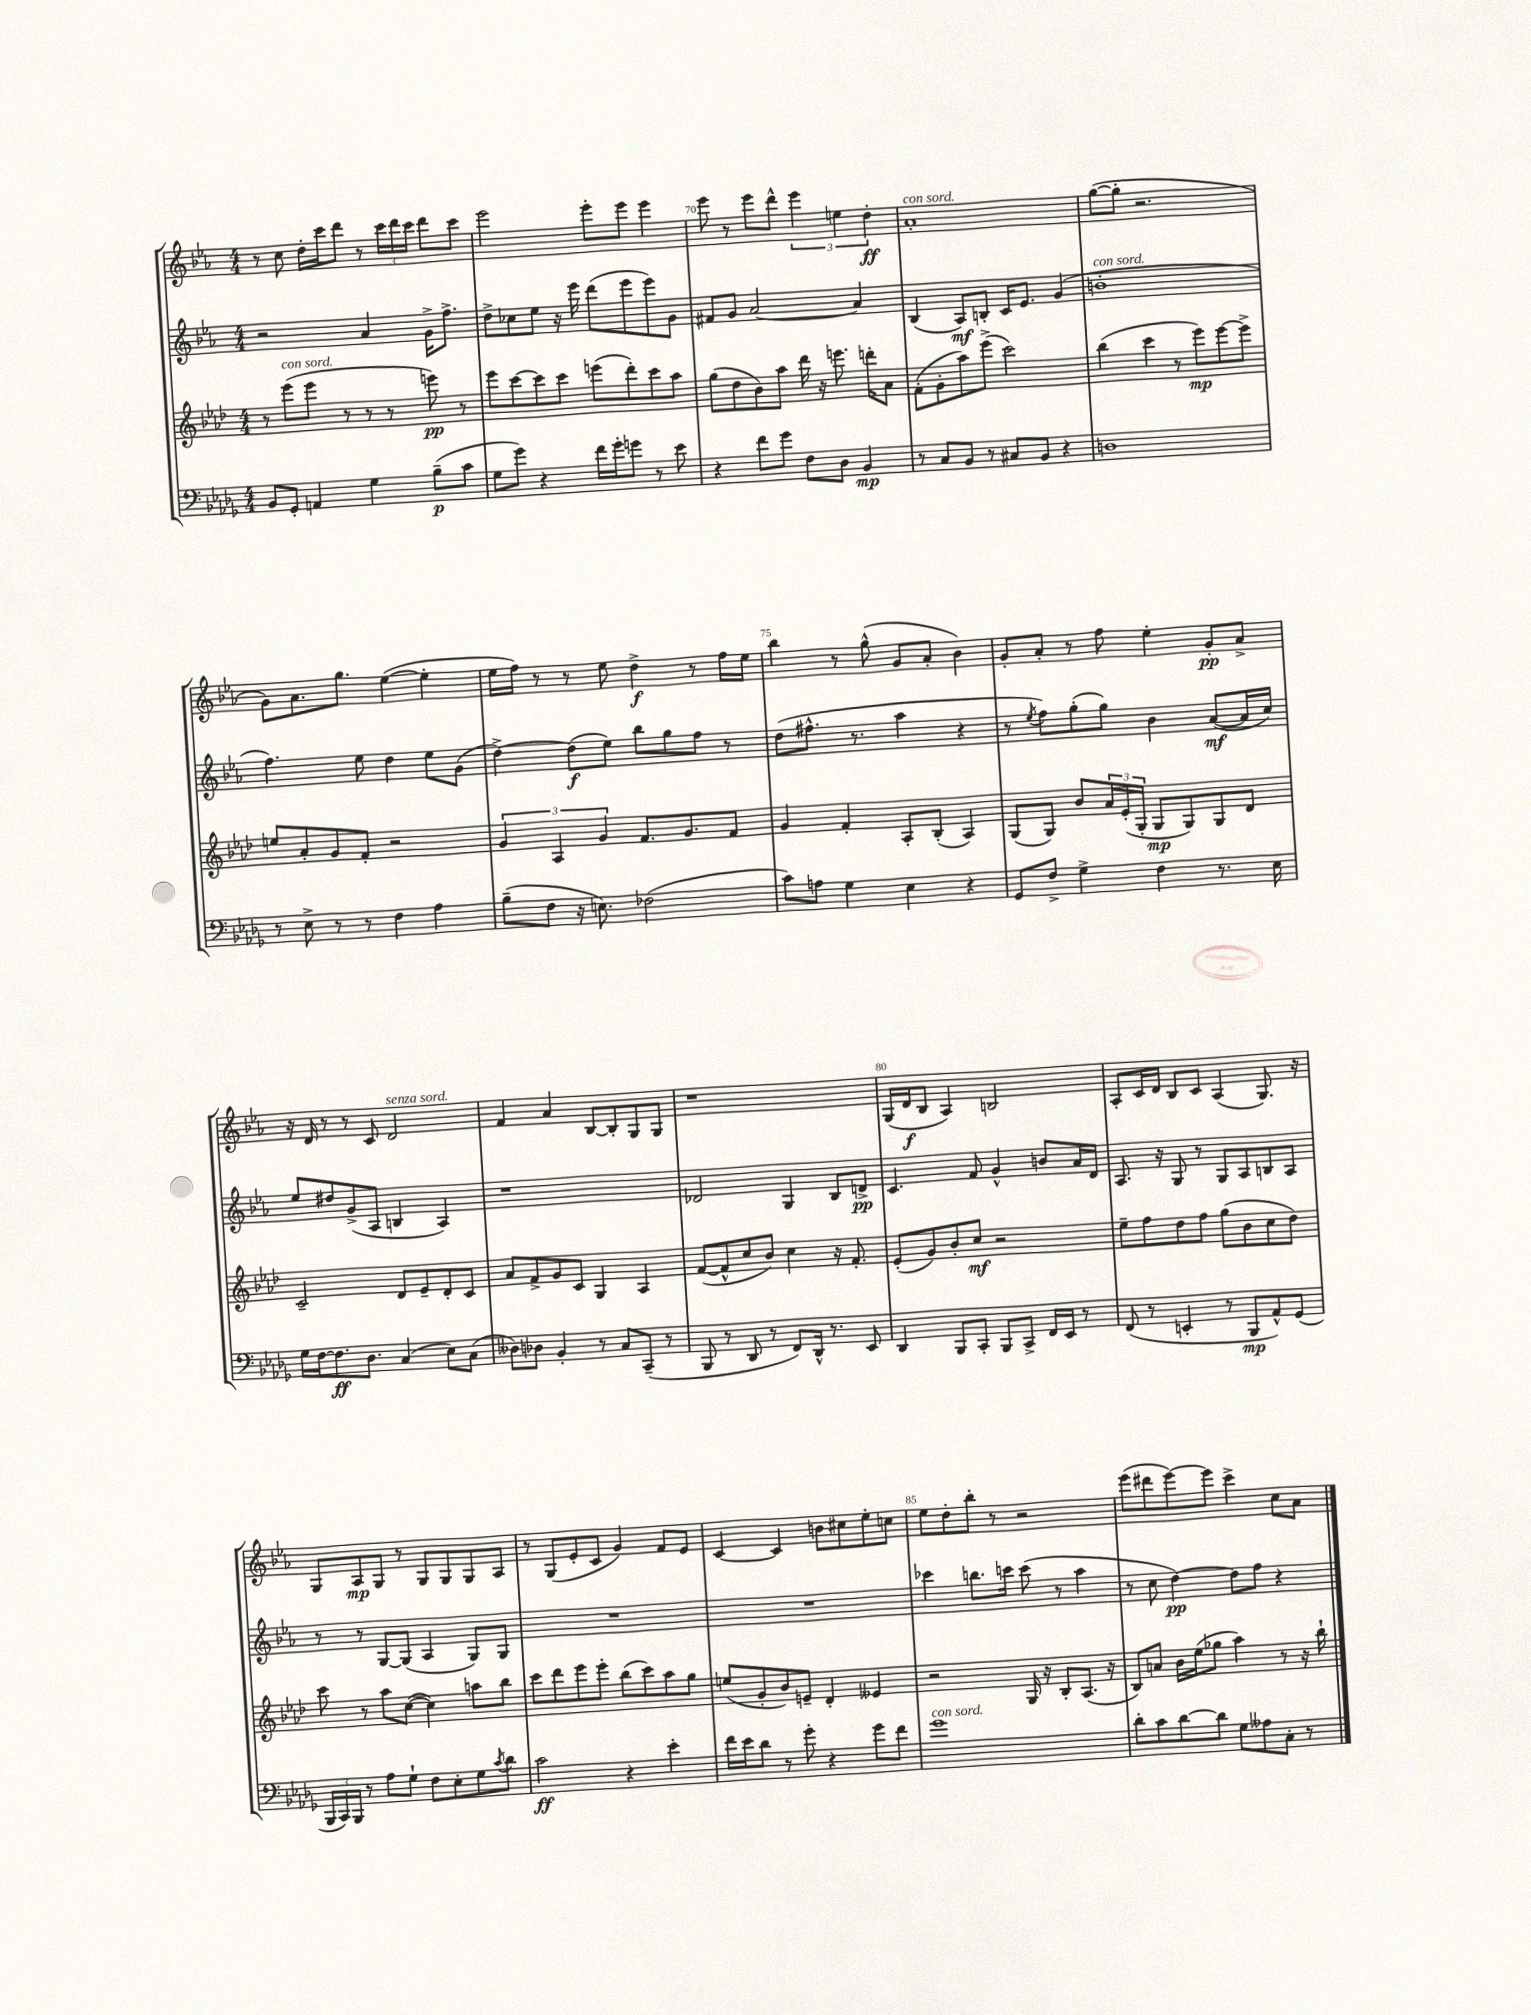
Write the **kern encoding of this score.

**kern	**kern	**kern	**kern
*staff4	*staff3	*staff2	*staff1
*clefF4	*clefG2	*clefG2	*clefG2
*k[b-e-a-d-g-]	*k[b-e-a-d-]	*k[b-e-a-]	*k[b-e-a-]
*M4/4	*M4/4	*M4/4	*M4/4
8BB-	8r	2r	8r
8GG-'	(8eee-	.	8cc
4AA	8eee-	.	16dd'
.	.	.	16ccc
.	8r	.	8ddd
4G-	8r	4a-	8r
.	8r	.	24ccc
.	.	.	24ddd
.	.	.	24ccc
(8B-~	8eee)	16g^	8ddd
.	.	8.ff^	.
8c	8r	.	8ccc
=	=	=	=
8G-	8eee-	8dd^	2eee-
8g-)	[8ccc	8cc-	.
4r	8ccc]	8ee-	.
.	8ccc	16r	.
.	.	16eee-	.
16f	(8eee	(8ddd	8eee-'
16g-'	.	.	.
8g	8ddd-')	8eee-	8eee-
8r	8ccc	8eee-)	4eee-
8e-	8aa-	8g	.
=	=	=	=
4r	(8gg	8f#	8eee-
.	8dd-	8g	8r
8f	8b-)	[2a-	8eee-
8g-	8aa-	.	8ddd^^
8F	16ddd-	.	6eee-
.	16r	.	.
8D-	8.eee	.	.
.	.	.	6ee
4BB-	.	4a-]	.
.	16ddd'	.	.
.	.	.	6dd'
.	8a-	.	.
=	=	=	=
8r	(8f'	(4B-	1a-'
8C	8g'	.	.
8BB-	8aa-)	8A-)	.
8r	(8eee-^	8B'	.
8C#	2ccc)	16c	.
.	.	8.e-	.
8BB-	.	.	.
4r	.	(4g	.
=	=	=	=
1D	(4bb-	1b'	([8gg
.	.	.	8gg']
.	4ccc	.	2.r
.	8r	.	.
.	8eee-)	.	.
.	[8eee-	.	.
.	8eee-^]	.	.
=	=	=	=
8r	8ee	4.ff)	8g)
8E-^	8a-'	.	8.a-
8r	8g	.	.
.	.	.	8.gg
8r	8f'	8ee-	.
4F	2r	4dd	([4ee-
4A-	.	8ee-	4ee-']
.	.	(8g	.
=	=	=	=
(8B-~	6g	[4dd^)	16ee-
.	.	.	16ff)
8F	.	.	8r
.	6A-	.	.
16r	.	(8dd]	8r
8.E)	.	.	.
.	6g	.	.
.	.	8ee-)	8ee-
(2F-	8.f	8bb-	4dd^
.	.	8gg	.
.	8.g	.	.
.	.	8ff	8r
.	8f	8r	16ff
.	.	.	16ee-
=	=	=	=
8c)	4g	(8dd	4bb-
8A	.	8.ff#^^	.
4G-	4f'	.	8r
.	.	8.r	.
.	.	.	(8gg^^
4E-	8A-'	4aa-	8g
.	(8B-'	.	8a-'
4r	4A-)	4r	4b-)
=	=	=	=
8GG-	(8G	8r	8g'
.	.	8qee-	.
8F^	8G)	8ff)	8a-'
4G-^	8b-	(8gg'	8r
.	24a-	8gg)	8ff
.	(24e-'	.	.
.	24G'	.	.
4F	8G	4b-	4ee-'
.	8G)	.	.
8.r	8G	([8a-	8g'
.	8d-	16a-]	8a-^
16E-	.	16cc)	.
=	=	=	=
16G-	2c~	8ee-	16r
[16F	.	.	16d
8.F]	.	8dd#	8r
.	.	(8g^	8r
8.D-	.	.	.
.	.	8A-	8c
(4C	8d-	4B	2d
.	8e-~	.	.
8E-)	8d-'	4A-)	.
(8C	8c	.	.
=	=	=	=
8D--)	8a-	1r	4f
8D-	8f^	.	.
4BB-'	8g	.	4a-
.	8c	.	.
8r	4G	.	[8B-
8C	.	.	8B-']
(8CC~	4A-	.	8G
8r	.	.	8G
=	=	=	=
8BBB-	([8f	2d-	1r
8r	8f^^]	.	.
8DD-	8cc	.	.
8r	8b-)	.	.
8FF)	4cc	4G	.
16DD-^^	.	.	.
8.r	.	.	.
.	16r	8B-	.
.	8.f'	.	.
8EE-	.	8d^	.
=	=	=	=
4DD-	(8e-'	4.c	(16G
.	.	.	16d
.	8g)	.	8B-
8BBB-	8b-'	.	4A-)
8CC'	8cc	8f	.
8BBB-	2r	4g^^	2B
8CC^	.	.	.
16FF	.	8b	.
16EE-	.	.	.
8r	.	16a-	.
.	.	16d	.
=	=	=	=
(8FF	8ee-~	8.A-	8A-'
8r	8ff	.	16c
.	.	16r	16d
4EE'	8dd-	8G	8B-
.	8ff	8r	8c
8r	(8gg	8G	(4A-
8BBB-	8b-	8A-	.
8AA-^^)	8cc	8B	8.G)
(8GG-	8dd-)	8A-	.
.	.	.	16r
=	=	=	=
24BBB-	8ccc	8r	8G
24CC)	.	.	.
24BBB-	.	.	.
8r	8r	8r	8A-
8A-	8aa-	[8G	8G
8G-`	([8cc	(8G]	8r
8F	4cc])	4A-	8G
8E-'	.	.	8G
8G-	8aa	8G)	8G
8qc	.	.	.
8d-	8bb-	8G	8A-
=	=	=	=
2c	8ccc	1r	8r
.	8ddd-	.	(8G
.	8eee-	.	8e-'
.	8eee-'	.	8c
4r	(8bb-	.	4g)
.	8ccc)	.	.
4e-'	8aa-	.	8f
.	8gg	.	8e-
=	=	=	=
16f	(8ee	1r	[4c
16e-	.	.	.
8d-	8g'	.	.
8r	8b-)	.	4c]
8g-'	8e~	.	.
4r	4d-'	.	8b
.	.	.	8cc#
8g-	4e--	.	8ee-'
8f	.	.	8cc
=	=	=	=
1g-	2r	4ccc-	8ee-
.	.	.	8dd'
.	.	8.bb	8bb-'
.	.	.	8r
.	.	16ccc	.
.	16G	(8ccc	2r
.	16r	.	.
.	8B-'	8r	.
.	(8.A-	4aa-	.
.	16r	.	.
=	=	=	=
8d-'	8B-)	8r	(8eee-
8c	8a	8cc	8ddd#
[8d-	16b-	[4dd)	[8eee-)
.	(16ee-	.	.
8d-]	8gg-	.	8eee-]
8G-	4aa-)	8dd]	4ccc^
8A--	.	8ff	.
8C'	8r	4r	8cc
8r	16r	.	8a-
.	16bb-`	.	.
==	==	==	==
*-	*-	*-	*-
